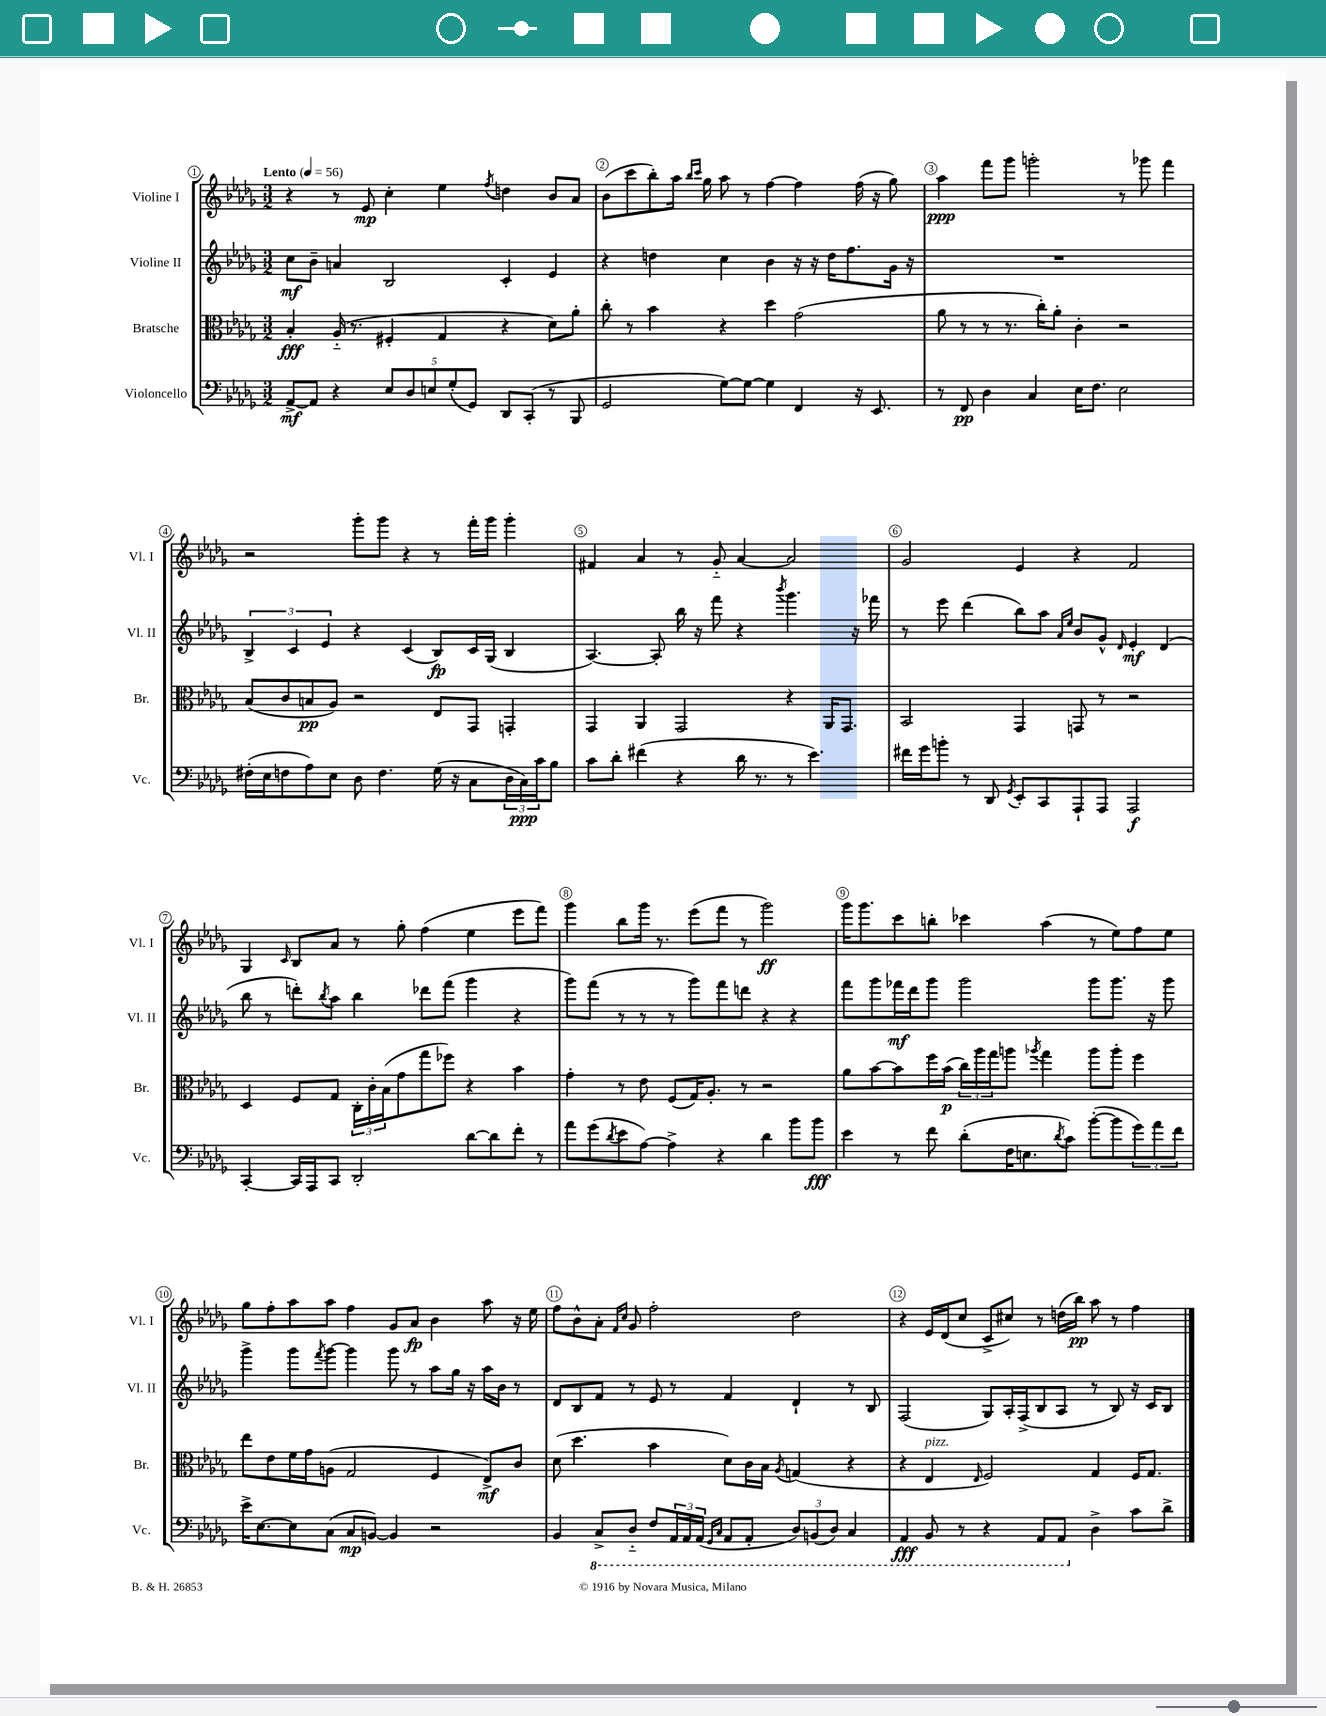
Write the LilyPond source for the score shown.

<<
\new StaffGroup <<
\new Staff = "s0" \with { instrumentName = "Violine I" shortInstrumentName = "Vl. I" } {
    \clef treble \key des \major \numericTimeSignature \time 3/2 \tempo "Lento" 4 = 56
    r4 r8 ees'8\mp c''4-. ees''4 \acciaccatura { f''8 } d''4 bes'8 aes'8 |
    bes'8( c'''8 bes''8-.) aes''16 \grace { bes''16 c'''16 } ges''16 aes''8 r8 f''4~ f''4 f''16( r16 ges''8) |
    aes''4\ppp f'''8 ges'''8 g'''2-. r8 ges'''8 f'''4 |
    r2 ges'''8-. ges'''8 r4 r8 f'''16-. ges'''16 ges'''4-. |
    fis'4 aes'4 r8 ges'8-_ aes'4~ aes'2 |
    ges'2 ees'4 r4 f'2 |
    ges4 \grace { c'16 } bes8 aes'8 r8 ges''8-. f''4( ees''4 ees'''8 f'''8) |
    ges'''4 bes''8 ges'''16 r8. ees'''8( f'''8 r8 ges'''2\ff) |
    ges'''16 ges'''8. c'''8 b''8-. ces'''4 aes''4( r8 ees''8) f''8 ees''8 |
    ges''8 f''8-. aes''8 aes''8 f''4 ges'8 aes'8\fp bes'4 aes''8 r16 ees''16 |
    f''8 bes'8-^ aes'8-. \grace { f'16 c''16 } ges'8 f''2-. des''2 |
    r4 ees'16 des'16( c''8 c'8-> cis''8) r8 d''16( bes''16\pp) aes''8 r8 f''4 \bar "|." |
}
\new Staff = "s1" \with { instrumentName = "Violine II" shortInstrumentName = "Vl. II" } {
    \clef treble \key des \major \numericTimeSignature \time 3/2
    c''8\mf bes'8-- a'4 bes2 c'4-. ees'4 |
    r4 d''4 c''4 bes'4 r16 r16 d''16 f''8. ges'16 r16 |
    R1. |
    \tuplet 3/2 { bes4-> c'4 ees'4 } r4 c'4( bes8\fp) c'16 ges16( bes4 |
    aes4.~) aes8-. bes''16 r16 f'''8 r4 \acciaccatura { bes'''8 } ges'''4. r16 fes'''16 |
    r8 ees'''8 des'''4( bes''8) aes''8 \grace { aes'16 ees''16 } bes'8 ges'8-^ \grace { des'16 } ees'4-.\mf des'4( |
    bes''8 r8 d'''8-.) \acciaccatura { bes''8 } aes''8 bes''4 des'''8 f'''8( ges'''4 r4 |
    ges'''8) f'''8( r8 r8 r8 ges'''8) f'''8 d'''8 r4 r4 |
    f'''8 ges'''8 fes'''16\mf des'''16 ges'''8 ges'''2 ges'''8 ges'''8. r16 ges'''8 |
    ges'''4-> ges'''8 \acciaccatura { f'''8 } ges'''8~ ges'''4 ges'''8 r8 aes''8 ges''16 r16 aes''16 bes'16 r8 |
    des'8 bes8 f'8 r8 ees'8 r8 f'4 des'4-! r8 bes8 |
    f2( ges8) aes16-. f16->( bes8 aes8 r8 bes8) r16 c'16 bes8 \bar "|." |
}
\new Staff = "s2" \with { instrumentName = "Bratsche" shortInstrumentName = "Br." } {
    \clef alto \key des \major \numericTimeSignature \time 3/2
    bes4-.\fff aes16-_( r8. fis4-. ges4 r4 des'8) aes'8-. |
    c''8-. r8 bes'4 r4 des''4 ges'2( |
    aes'8 r8 r8 r8. c''16-.) aes'8-. c'4-. r2 |
    bes8( c'8 b8\pp aes8) r2 ees8 ges,8 g,4-. |
    ges,4 aes,4 ges,2 r4 aes,16 ges,8. |
    bes,2 ges,4 g,8 r8 r2 |
    des4 f8 ges8 \tuplet 3/2 { c16-. c'16-. bes16( } ges'8 ges''8 fes''8) r4 bes'4 |
    ges'4-. r8 ees'8 f8( ges16) aes8.-. r8 r2 |
    aes'8 bes'8~ bes'8 f''16 bes'16\p( \tuplet 3/2 { c''16) aes''16 ges''16 } a''8 \acciaccatura { aes''8 } ges''4 aes''8 aes''8-. f''4 |
    ees''8 ees'8 f'16 ges'16 a8( ges2 f4 ees8->\mf) c'8 |
    des'8( des''4. bes'4 des'8) c'16 bes16 \acciaccatura { aes8 } g4( r4 |
    r4 ees4^\markup { \italic "pizz." } \grace { ees16 } f2) ges4 f16 ges8. \bar "|." |
}
\new Staff = "s3" \with { instrumentName = "Violoncello" shortInstrumentName = "Vc." } {
    \clef bass \key des \major \numericTimeSignature \time 3/2
    aes,8~->\mf aes,8 r4 \tuplet 5/4 { ees8 des8 e8 ges8-.( ges,8) } des,8 c,8-.( r8 bes,,8 |
    ges,2 ges8~) ges8~ ges4 f,4 r16 ees,8. |
    r8 f,8\pp des4 c4 ees16 f8. ees2 |
    fis16-.( ees16 f8 aes8) ees8 des8 f4. ges16( r16 c8 \tuplet 3/2 { des16 c16\ppp) c'16 } bes8 |
    c'8 des'8-. fis'4( r4 des'16 r8. r8 ees'4.) |
    fis'16 ges'16 b'8-. r8 des,8 \acciaccatura { ges,8 } ees,8-. c,8 aes,,8-! aes,,8 aes,,2\f |
    c,4~-. c,16 aes,,16 c,8 des,2-. des'8~ des'8 f'8-. r8 |
    aes'8 ges'8( \acciaccatura { des'8 } ees'8 aes8~) aes4-> r4 des'4 bes'8 bes'8\fff |
    ees'4 r8 f'8 des'8-.( f16 e8. \acciaccatura { des'8 } c'8) bes'8~-.( bes'8 \tuplet 3/2 { ges'8) aes'8 f'8 } |
    ees'16-> ees8.~ ees8 c8( c8\mp b,8~) b,4 r2 |
    bes,4 \ottava #-1 c,8-> des,8-_ f,8 \tuplet 3/2 { aes,,16 aes,,16 aes,,16( } \grace { ges,,16 c,16 } aes,,8 aes,,8-. \tuplet 3/2 { des,8) b,,8( des,8) } c,4 |
    aes,,4\fff bes,,8 r8 r4 aes,,8 aes,,8 \ottava #0 des4-> c'8 des'8-> \bar "|." |
}
>>
>>
\layout { \context { \Score \override BarNumber.break-visibility = ##(#f #t #t) barNumberVisibility = #all-bar-numbers-visible \override BarNumber.stencil = #(make-stencil-circler 0.1 0.3 ly:text-interface::print) } }
